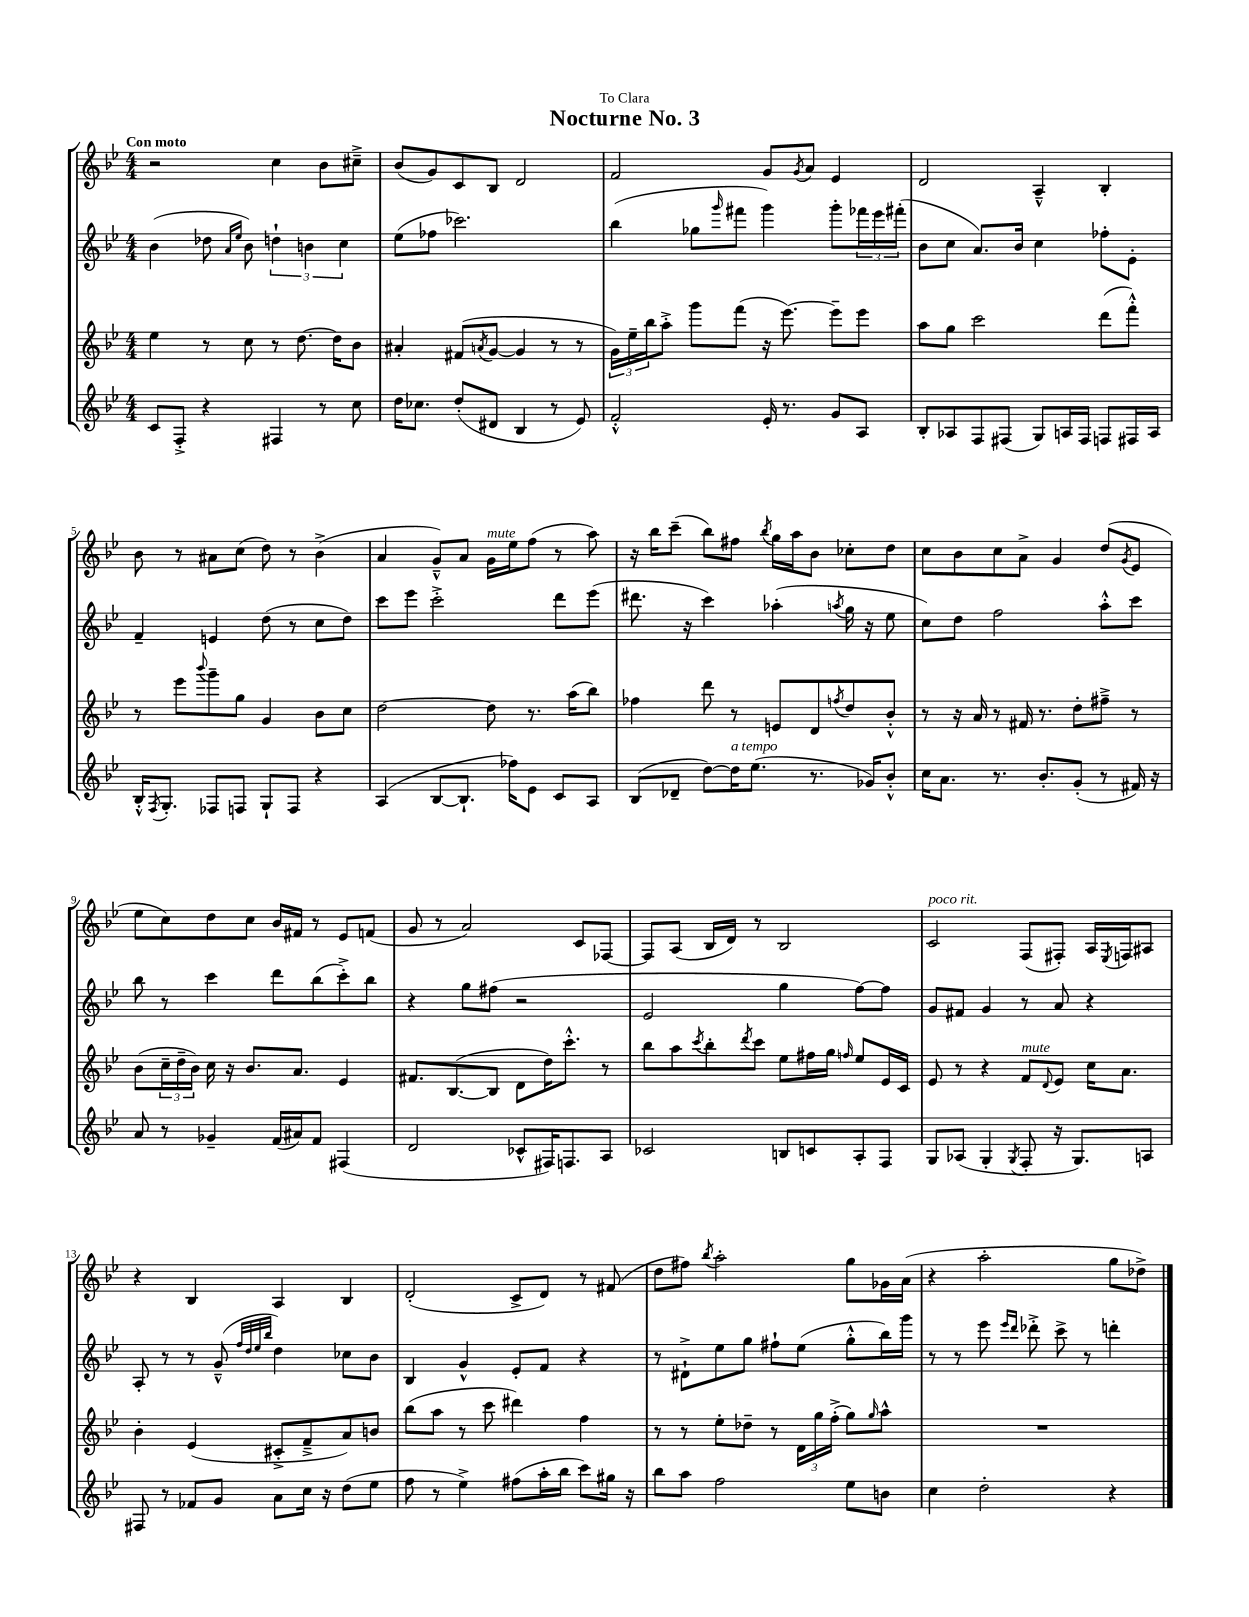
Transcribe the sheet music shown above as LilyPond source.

\header { title = "Nocturne No. 3" dedication = "To Clara" }
<<
\new StaffGroup <<
\new Staff = "s0" {
    \clef treble \key bes \major \numericTimeSignature \time 4/4 \tempo "Con moto"
    r2 c''4 bes'8 cis''8---> |
    bes'8( g'8) c'8 bes8 d'2 |
    f'2 g'8 \acciaccatura { g'8 } a'8 ees'4 |
    d'2 a4---^ bes4-. |
    bes'8 r8 ais'8 c''8( d''8) r8 bes'4->( |
    a'4 g'8---^) a'8 g'16^\markup { \italic "mute" } ees''16 f''8( r8 a''8) |
    r16 bes''16 c'''8--( bes''8) fis''8 \acciaccatura { bes''8 } g''16 a''16 bes'8 ces''8-. d''8 |
    c''8 bes'8 c''8 a'8-> g'4 d''8( \acciaccatura { g'8 } ees'8 |
    ees''8 c''8) d''8 c''8 bes'16 fis'16 r8 ees'8 f'8( |
    g'8 r8 a'2) c'8 fes8~ |
    fes8 a8( bes16 d'16) r8 bes2 |
    c'2^\markup { \italic "poco rit." } f8( fis8-.) a16 \acciaccatura { ees8 } f16 ais8 |
    r4 bes4 a4 bes4 |
    d'2-.( c'8-> d'8) r8 fis'8( |
    d''8 fis''8) \acciaccatura { bes''8 } a''2-. g''8 ges'16 a'16( |
    r4 a''2-. g''8 des''8->) \bar "|." |
}
\new Staff = "s1" {
    \clef treble \key bes \major \numericTimeSignature \time 4/4
    bes'4( des''8 \grace { a'16 ees''16 } bes'8) \tuplet 3/2 { d''4-! b'4 c''4 } |
    ees''8( fes''8 ces'''2.) |
    bes''4( ges''8 \grace { g'''16 } fis'''8 g'''4) g'''8-. \tuplet 3/2 { fes'''16 ees'''16 fis'''16-.( } |
    bes'8 c''8 a'8.) bes'16 c''4 fes''8-. ees'8-. |
    f'4-- e'4 d''8( r8 c''8 d''8) |
    c'''8 ees'''8 c'''2-.-> d'''8 ees'''8( |
    dis'''8. r16 c'''4) aes''4-.( \acciaccatura { a''8 } g''16 r16 ees''8 |
    c''8) d''8 f''2 a''8-.-^ c'''8 |
    bes''8 r8 c'''4 d'''8 bes''8( c'''8-.->) bes''8 |
    r4 g''8 fis''8( r2 |
    ees'2 g''4 f''8~) f''8 |
    g'8 fis'8 g'4 r8 a'8 r4 |
    a8-. r8 r8 g'8---^( \grace { f''32 d''32 ees''32 bes''32 } d''4) ces''8 bes'8 |
    bes4 g'4-^ ees'8-. f'8 r4 |
    r8 dis'8-!-> ees''8 g''8 fis''8-! ees''8( g''8-.-^ bes''16) g'''16 |
    r8 r8 ees'''8 \grace { ees'''16 d'''16 } des'''8-.-> c'''8-> r8 d'''4-. \bar "|." |
}
\new Staff = "s2" {
    \clef treble \key bes \major \numericTimeSignature \time 4/4
    ees''4 r8 c''8 r8 d''8.~ d''16 bes'8 |
    ais'4-. fis'8( \acciaccatura { a'8 } g'8~ g'4 r8 r8 |
    \tuplet 3/2 { g'16) ees''16-- bes''16 } a''8-.-> g'''8 f'''8( r16 ees'''8.~) ees'''8-- ees'''8 |
    a''8 g''8 c'''2 d'''8( f'''8-.-^) |
    r8 ees'''8 \appoggiatura { bes'''8 } g'''8-- g''8 g'4 bes'8 c''8 |
    d''2~ d''8 r8. a''16( bes''8) |
    fes''4 d'''8 r8 e'8 d'8 \acciaccatura { f''8 } d''8 bes'8-.-^ |
    r8 r16 a'16 r8 fis'16 r8. d''8-. fis''8---> r8 |
    bes'8( \tuplet 3/2 { c''16-- d''16-- bes'16) } c''16 r16 bes'8. a'8. ees'4 |
    fis'8. bes8.~( bes8 d'8 d''16) c'''8.-.-^ r8 |
    bes''8 a''8 \acciaccatura { c'''8 } bes''8-. \acciaccatura { d'''8 } c'''8 ees''8 fis''16 g''16 \grace { f''16 } ees''8 ees'16 c'16 |
    ees'8 r8 r4 f'8^\markup { \italic "mute" } \appoggiatura { d'8 } ees'8 c''16 a'8. |
    bes'4-. ees'4( cis'8-.-> f'8---> a'8) b'8 |
    bes''8( a''8 r8 c'''8 dis'''4) f''4 |
    r8 r8 ees''8-. des''8-- r8 \tuplet 3/2 { d'16 g''16 f''16-.->( } g''8) \grace { g''16 } a''8-^ |
    R1 \bar "|." |
}
\new Staff = "s3" {
    \clef treble \key bes \major \numericTimeSignature \time 4/4
    c'8 f8-.-> r4 fis4 r8 c''8 |
    d''16 ces''8. d''8-.( dis'8 bes4 r8 ees'8) |
    f'2-.-^ ees'16-. r8. g'8 a8 |
    bes8-. aes8 f8 fis8( g8) a16 fis16 f8 fis16 a16 |
    bes16-.-^ \acciaccatura { f8 } g8.-. fes8 f8 g8-! f8 r4 |
    a4( bes8~ bes8.-! fes''16) ees'8 c'8 a8 |
    bes8( des'8-- d''8~) d''16^\markup { \italic "a tempo" } ees''8.( r8. ges'16) bes'8-.-^ |
    c''16 a'8. r8. bes'8.-. g'8-.( r8 fis'16) r16 |
    a'8 r8 ges'4-- f'16( ais'16) f'8 fis4( |
    d'2 ces'8-^ fis16) f8. a8 |
    ces'2 b8 c'8 a8-. f8 |
    g8 aes8( g4-. \acciaccatura { g8 } f8-. r16 g8.) a8 |
    fis8 r8 fes'8 g'8 a'8 c''16 r16 d''8( ees''8 |
    f''8 r8 ees''4->) fis''8( a''16-. bes''16 c'''8) gis''16 r16 |
    bes''8 a''8 f''2 ees''8 b'8 |
    c''4 d''2-. r4 \bar "|." |
}
>>
>>
